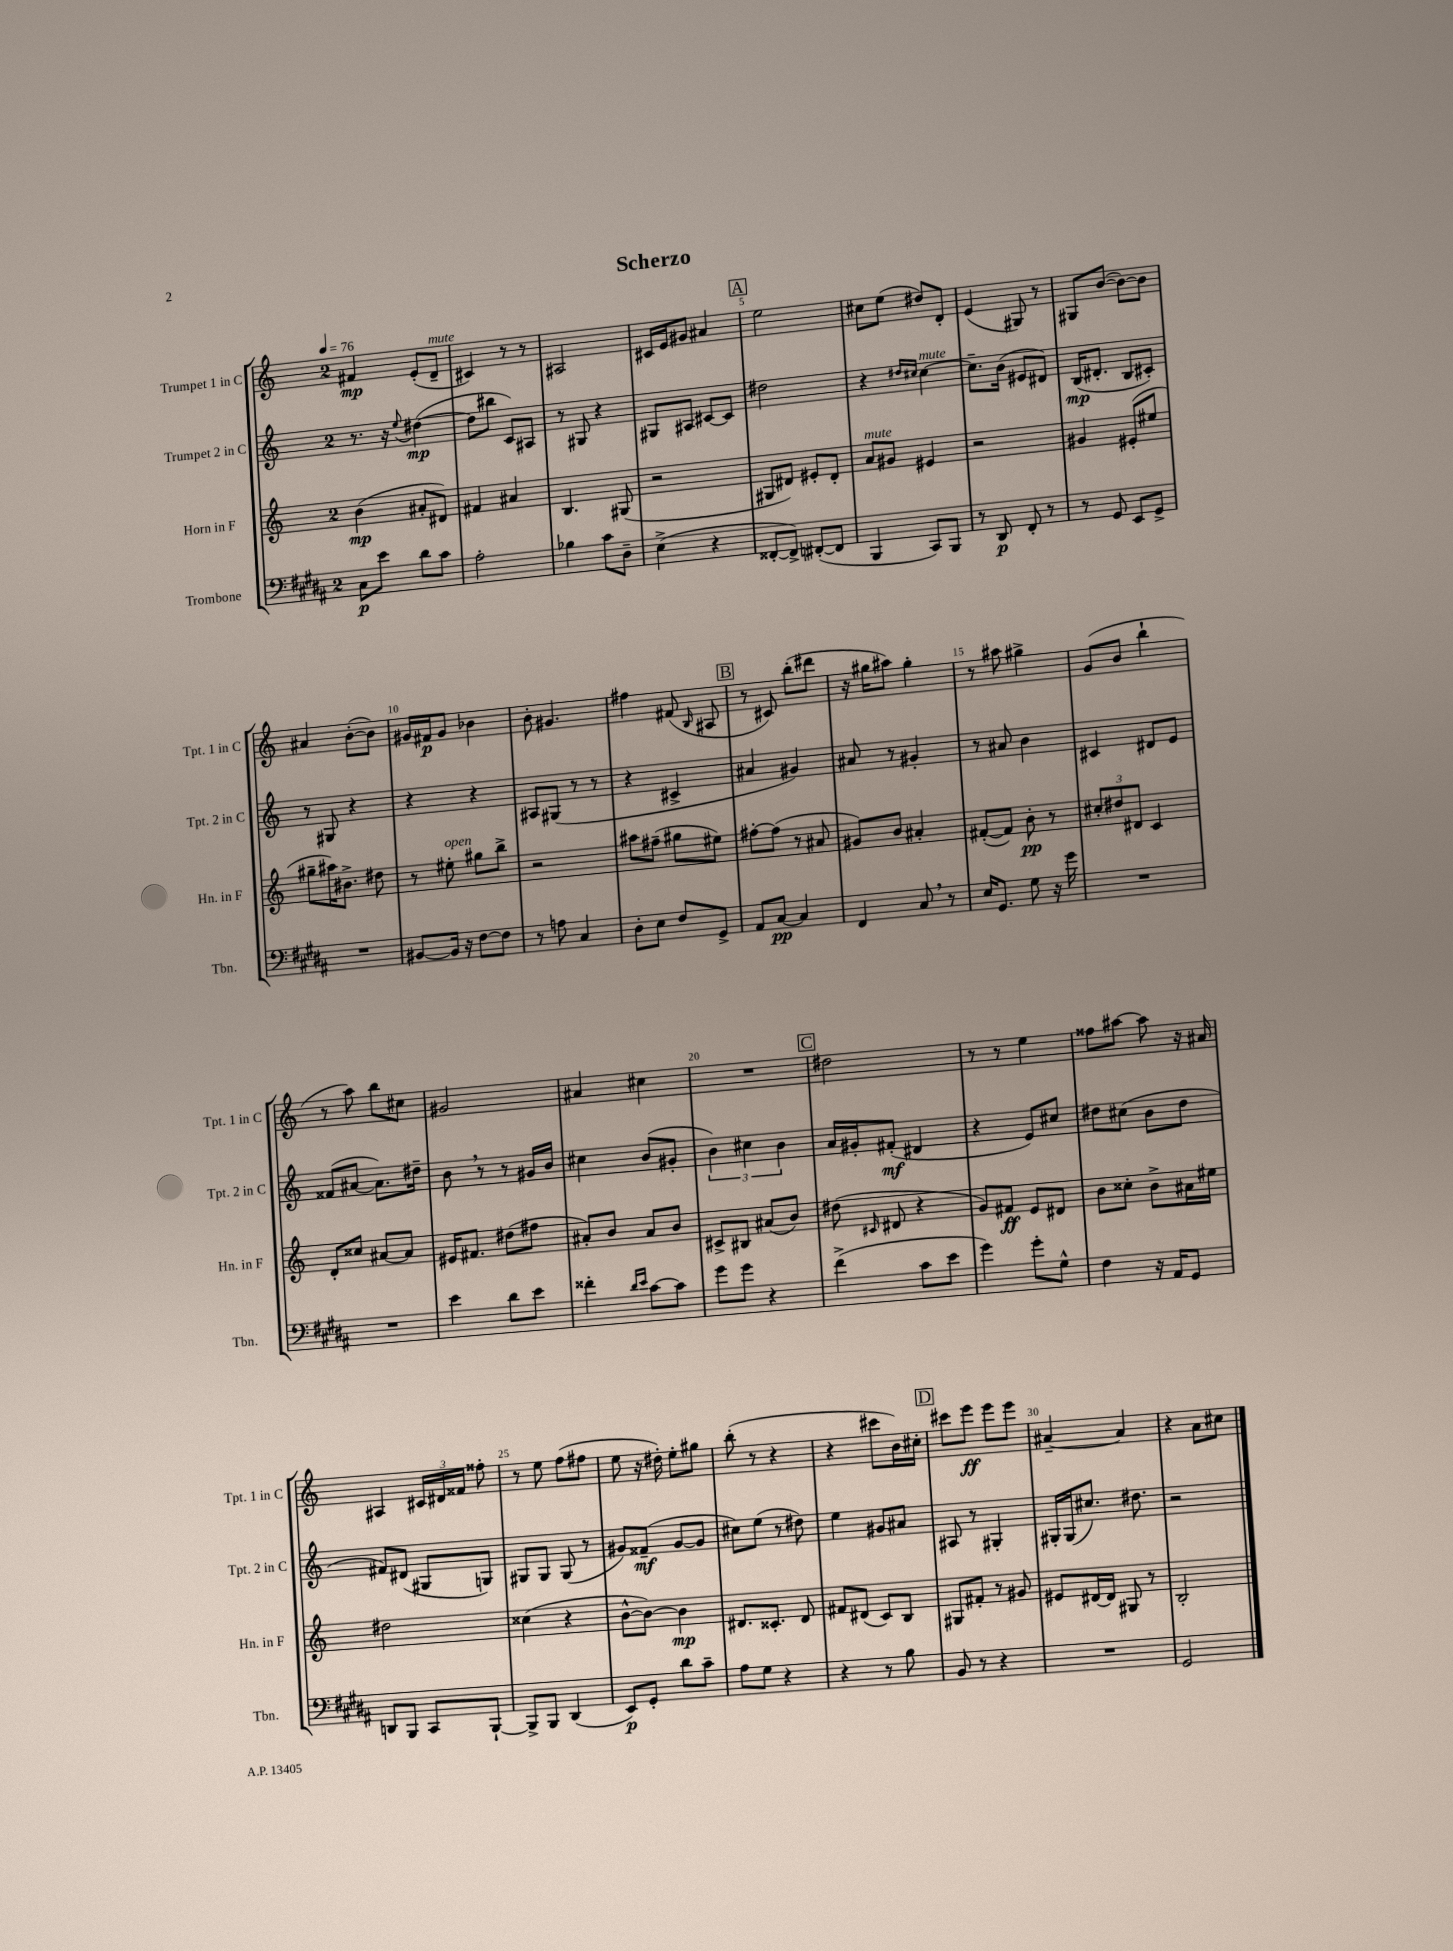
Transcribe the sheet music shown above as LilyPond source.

\header { title = "Scherzo" }
<<
\new StaffGroup <<
\new Staff = "s0" \with { instrumentName = "Trumpet 1 in C" shortInstrumentName = "Tpt. 1 in C" } {
    \clef treble \key c \major \once \override Staff.TimeSignature.style = #'single-digit \time 2/4 \tempo 4 = 76
    \autoBeamOff fis'4\mp e'8[-.( d'8]--^\markup { \italic "mute" } |
    cis'4) r8 r8 |
    ais2 |
    cis'16[ e'16 gis'8] ais'4 |
    \mark \markup { \box "A" } e''2 |
    cis''8[ e''8]( dis''8[) d'8]-. |
    e'4( gis8) r8 |
    gis8[ b'8]~( b'8[~) b'8] |
    ais'4 b'8[~-.( b'8]) |
    gis'16[ fis'16\p gis'8] bes'4 |
    b'8-. gis'4. |
    fis''4 fis'8( \grace { b16 } ais8 |
    \mark \markup { \box "B" } r8 cis'8) b''8[-.( dis'''8] |
    r16 gis''16[ ais''8]) gis''4-. |
    r8 ais''8 gis''4-> |
    g'8[( b'8] b''4-! |
    r8 a''8) b''8[ cis''8] |
    gis'2 |
    ais'4 cis''4 |
    R2 |
    \mark \markup { \box "C" } dis''2 |
    r8 r8 e''4 |
    fisis''8[ ais''8]~ ais''8 r16 ais'16 |
    ais4 \tuplet 3/2 { cis'16[ dis'16 fisis'16] } fisis''8-. |
    r8 e''8 f''8[( fis''8] |
    e''8 r16 dis''16-.) e''8[-. gis''8] |
    b''8-.( r8 r4 |
    r4 cis'''8[ b'16) cis''16]-. |
    \mark \markup { \box "D" } cis'''8[ e'''8]\ff e'''8[ e'''8] |
    ais'4~-- ais'4 |
    r4 a'8[ cis''8] \bar "|." |
}
\new Staff = "s1" \with { instrumentName = "Trumpet 2 in C" shortInstrumentName = "Tpt. 2 in C" } {
    \clef treble \key c \major \once \override Staff.TimeSignature.style = #'single-digit \time 2/4
    \autoBeamOff r8. r16 \appoggiatura { e''8 } dis''4~\mp( |
    dis''8[ bis''8] c'8[) ais8] |
    r8 gis8 r4 |
    gis8[ ais8] cis'8[~ cis'8] |
    \mark \markup { \box "A" } dis''2 |
    r4 \grace { dis''16[ cis''16] } cis''4~^\markup { \italic "mute" } |
    cis''8.[-- b'16]( eis'8[ dis'8]) |
    b16[\mp( dis'8.]-. b8[ cis'8]-.) |
    r8 gis8 r4 |
    r4 r4 |
    ais8[ gis8]( r8 r8 |
    r4 cis'4-> |
    \mark \markup { \box "B" } ais'4 gis'4) |
    ais'8 r8 gis'4-. |
    r8 ais'8 b'4 |
    cis'4 dis'8[ e'8] |
    fisis'8[( ais'8]~ ais'8.[) dis''16]-- |
    b'8 \breathe r8 r8 gis'16[ b'16] |
    cis''4 b'8[( gis'8]-. |
    \tuplet 3/2 { b'4) cis''4 b'4 } |
    \mark \markup { \box "C" } a'16[ gis'16-. fis'8]-.\mf( dis'4 |
    r4 e'8[) cis''8] |
    dis''8[ cis''8]( b'8[ dis''8] |
    fis'8[) dis'8]( gis8[ g8]) |
    gis8[ gis8] gis8( r8 |
    gis'8[) fisis'8]--\mf( gis'8[~ gis'8] |
    cis''8[) e''8]( r8 dis''8) |
    e''4 gis'8[ ais'8] |
    \mark \markup { \box "D" } ais8 r8 gis4-. |
    gis16[-. gis16( cis''8.]) dis''8. |
    r2 \bar "|." |
}
\new Staff = "s2" \with { instrumentName = "Horn in F" shortInstrumentName = "Hn. in F" } {
    \clef treble \key c \major \once \override Staff.TimeSignature.style = #'single-digit \time 2/4
    \autoBeamOff b'4\mp( ais'8[-. dis'8]) |
    fis'4 ais'4 |
    b4. gis8( |
    r2 |
    \mark \markup { \box "A" } gis8[ dis'8]) eis'8[-. dis'8]-. |
    a'8[^\markup { \italic "mute" } gis'8] eis'4 |
    r2 |
    gis'4 eis'8[-.( eis''8] |
    gis''8[-- ais''16) bis'8.]-> dis''8 |
    r8 eis''8-.^\markup { \italic "open" } gis''8[ b''8]-> |
    r2 |
    ais''8[ fis''8]--( gis''8[ eis''8]) |
    \mark \markup { \box "B" } fis''8[~-. fis''8]( r8 ais'8 |
    gis'8[) b'8] ais'4-. |
    fis'8[~-.( fis'8]) b'8-.\pp r8 |
    \tuplet 3/2 { cis''8[-. dis''8 dis'8] } c'4 |
    d'8[-. cisis''8] ais'8[~ ais'8] |
    eis'16[ fis'8.] dis''8[( fis''8] |
    ais'8[-.) b'8] ais'8[ b'8] |
    cis'8[-> bis8] ais'8[( b'8]) |
    \mark \markup { \box "C" } dis''8( \grace { cis'16 } dis'8 r4 |
    g'8[) fis'8]\ff e'8[ dis'8] |
    b'8[ cisis''8]-. b'8[-> ais'16 eis''16] |
    dis''2 |
    cisis''4( r4 |
    b'8[~-^ b'8]~) b'4\mp |
    dis'8.[ cisis'8.]-. dis'8 |
    fis'8[ dis'8]( c'8[) b8] |
    \mark \markup { \box "D" } gis8[ fis'8]-. r8 gis'8 |
    eis'8[ dis'16~ dis'16] gis8 r8 |
    b2-. \bar "|." |
}
\new Staff = "s3" \with { instrumentName = "Trombone" shortInstrumentName = "Tbn." } {
    \clef bass \key b \major \once \override Staff.TimeSignature.style = #'single-digit \time 2/4
    \autoBeamOff cis8[\p e'8] dis'8[ cis'8] |
    ais2-. |
    bes4 cis'8[ dis8]-- |
    e4->( r4 |
    \mark \markup { \box "A" } fisis,8[~-. fisis,8]->) fis,8[~-.( fis,8] |
    b,,4 cis,8[) b,,8] |
    r8 dis,8\p fis,8-. r8 |
    r8 gis,8 e,8[ gis,8]-> |
    R2 |
    bis,8[~ bis,16] r16 fis8[~ fis8] |
    r8 a8 cis4 |
    dis8[-. e8] fis8[ gis,8]-> |
    \mark \markup { \box "B" } ais,8[ cis8]~\pp cis4 |
    fis,4 cis8 \breathe r8 |
    e16[ gis,8.] gis8 r16 gis'16 |
    R2 |
    R2 |
    e'4 dis'8[ e'8] |
    fisis'4-. \grace { dis'16[ e'16] } cis'8[~ cis'8] |
    gis'8[ gis'8] r4 |
    \mark \markup { \box "C" } fis'4->( cis'8[ e'8] |
    gis'4) gis'8[-. gis8]-^ |
    fis4 r16 ais,16[ gis,8] |
    d,8[ b,,8] cis,8[ b,,8]~-! |
    b,,8[-> b,,8] dis,4( |
    e,8[\p) gis,8]-. dis'8[ cis'8]-- |
    ais8[ gis8] r4 |
    r4 r8 b8 |
    \mark \markup { \box "D" } b,8 r8 r4 |
    R2 |
    gis,2 \bar "|." |
}
>>
>>
\layout { \context { \Score \override BarNumber.break-visibility = ##(#f #t #t) barNumberVisibility = #(every-nth-bar-number-visible 5) } }
